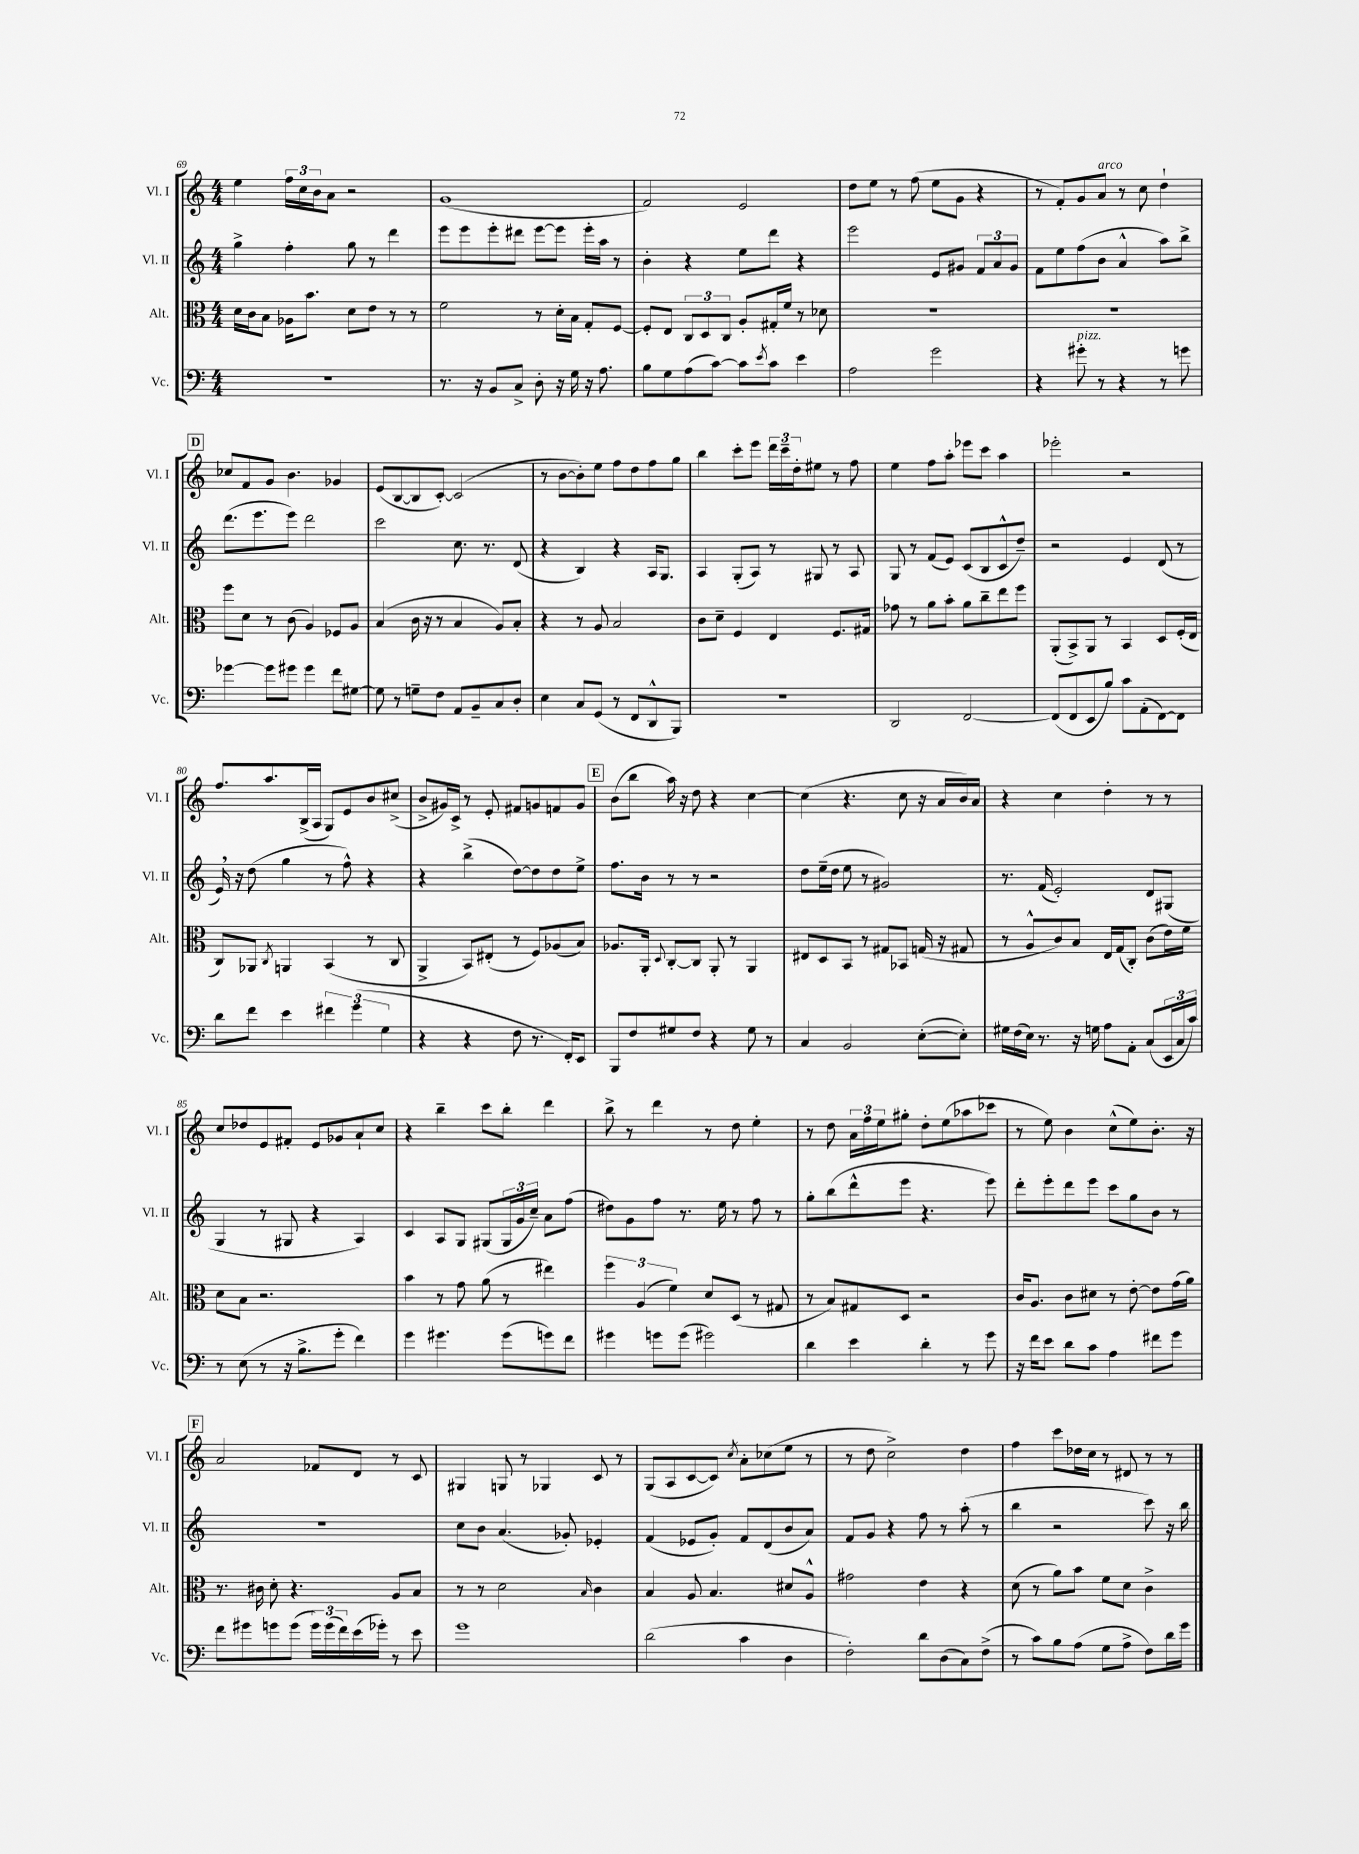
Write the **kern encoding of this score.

**kern	**kern	**kern	**kern
*part4	*part3	*part2	*part1
*staff4	*staff3	*staff2	*staff1
*I"Vc.	*I"Alt.	*I"Vl. II	*I"Vl. I
*I'Vc.	*I'Alt.	*I'Vl. II	*I'Vl. I
*clefF4	*clefC3	*clefG2	*clefG2
*k[]	*k[]	*k[]	*k[]
*M4/4	*M4/4	*M4/4	*M4/4
=69	=69	=69	=69
1r	16d\LL	4gg^\	4ee\
.	16c\J	.	.
.	8B\J	.	.
.	16A-X\KL	4ff'\	24ff\LL
.	.	.	24cc\
.	8.b\J	.	.
.	.	.	24b\J
.	.	.	8a\J
.	8d\L	8gg\	2r
.	8e\J	8r	.
.	8r	4ddd\	.
.	8r	.	.
=70	=70	=70	=70
8.r	2f\	8eee\L	(1g
.	.	8eee\	.
16r	.	.	.
8BB/L	.	8eee'\	.
8C^/J	.	8ddd#X\J	.
8D'\	8r	[8eee\L	.
16r	16d'\LL	8eee\J]	.
16G\	16B\JJ	.	.
16r	8G'/L	16eee'\LL	.
8.A\	.	16aa\JJ	.
.	[8F/J	8r	.
=71	=71	=71	=71
8B\L	8F'/L]	4b'\	2f/)
8G\	8E/J	.	.
(8A\	12C/L	4r	.
.	12D/	.	.
[8c\J)	.	.	.
.	12C/J	.	.
8c\L]	8A'/L	8ee\L	2e/
8qe/	.	.	.
8c\J	16G#X'/L	8ddd\J	.
.	16f/JJ	.	.
4e\	8r	4r	.
.	8d-X\	.	.
=72	=72	=72	=72
2A\	1r	2eee\	8dd\L
.	.	.	8ee\J
.	.	.	8r
.	.	.	(8ff\
2g\	.	8e/L	8ee\L
.	.	8g#X/J	8g\J
.	.	12f/L	4r
.	.	12a/	.
.	.	12g#/J	.
=73	=73	=73	=73
4r	1r	8f\L	8r
.	.	8ee\	8f'/L)
!LO:TX:a:i:t=pizz.	!	!	!
8g#X'\	.	(8ff\	8g/
!	!	!	!LO:TX:a:i:t=arco
8r	.	8b\J	8a/J
4r	.	4a^^/	8r
.	.	.	8cc\
8r	.	8aa\L)	4dd`\
8gn\	.	8bb^\J	.
!!LO:LB:g=z
!!LO:REH:place=s1:t=D
=74	=74	=74	=74
[4g-X\	8ff\L	(8.ddd\L	8cc-X/L
.	8d\J	.	8f/
.	.	8.eee\	.
8g-\L]	8r	.	8g/J
8g#X\J	(8c\	8eee\J)	4.b\
4g#\	4A/)	2ddd\	.
8f\L	8F-X/L	.	4g-X/
[8G#X\J	8A/J	.	.
=75	=75	=75	=75
8G#\]	(4B/	2ccc\	(8e/L
8r	.	.	[8B/
8Gn~\L	16c\	.	8B/]
.	16r	.	.
8F\J	8r	.	[8c'/J)
8AA/L	4B/	8.cc\	(2c/]
8BB~/	.	.	.
.	.	8.r	.
8C/	8A/L)	.	.
8D'/J	8B'/J	(8d/	.
=76	=76	=76	=76
4E\	4r	4r	8r
.	.	.	[8b\L
8C/L	8r	4B/)	8b'\])
(8GG/J	8A/	.	8ee\J
8r	2B/	4r	8ff\L
8FF/L	.	.	8dd\
8DD^^/	.	16A/KL	8ff\
.	.	8.G/J	.
8BBB/J)	.	.	8gg\J
=77	=77	=77	=77
1r	8c\L	4A/	4bb\
.	8d~\J	.	.
.	4F/	(8G'/L	8ccc'\L
.	.	8A/J)	8eee\J
.	4E/	8r	24ddd\LL
.	.	.	24ccc~\
.	.	.	24dd'\J
.	.	8G#X/	8ee#X\J
.	8.F/L	8r	8r
.	.	8A/	8ff\
.	16G#X/Jk	.	.
=78	=78	=78	=78
2DD/	8g-X\	8G/	4ee\
.	8r	8r	.
.	8a\L	(8f/L	8ff\L
.	8b'\J	8e/J)	8aa'\J
[2FF/	8a\L	(8c/L	8eee-X\L
.	8cc~\	8B/	8ccc\J
.	8ee\	8c^^/	4aa\
.	8ff\J	8dd~/J)	.
=79	=79	=79	=79
(8FF/L]	(8AA'/L	2r	2eee-X'\
8FF/	8BB^/)	.	.
8EE/	8AA/J	.	.
8B/J)	8r	.	.
8c\L	4BB/	4e/	2r
(8AA'\	.	.	.
[8FF\)	8D/L	(8d/	.
8FF\J]	(16F'/L	8r	.
.	16E/JJ	.	.
!!LO:LB:g=z
=80	=80	=80	=80
8d\L	8C/L)	16e,/)	8.ff/L
.	.	16r	.
8f\J	8AA-X/J	(8dd\	.
.	.	.	8.aa/
.	8qC/	.	.
4e\	4AAn/	4gg\	.
.	.	.	(16B^/L
.	.	.	16A/JJ
6f#X\	(4BB/	8r	8G/L)
.	.	8ff^^\)	8e/
(6g\	.	.	.
.	8r	4r	8b/
6G\	.	.	.
.	8C/	.	(8cc#X^/J
=81	=81	=81	=81
4r	4AA^/	4r	8b^/L
.	.	.	16g#X/L)
.	.	.	16c^/JJ
4r	8BB/L)	(4bb^\	8r
.	(8E#X'/J	.	8e'/
8F\	8r	[8dd\L)	8f#X/L
8.r	8F/L)	8dd\]	8gn/
.	(8A-X/	8dd\	8fn/
16FF'/KL)	.	.	.
8EE/J	8B/J)	8ee^\J	8g/J
!!LO:REH:place=s1:t=E
=82	=82	=82	=82
8BBB/L	8.A-X/L	8.ff\L	(8b\L
8F/	.	.	8bb\J
.	16AA'/Jk	16b\Jk	.
.	8qqD/	.	.
8G#X/	[8C'/L	8r	16aa\)
.	.	.	16r
8F/J	8C/J]	8r	8dd\
4r	8AA'/	2r	4r
.	8r	.	.
8G#\	4AA/	.	[4cc\
8r	.	.	.
=83	=83	=83	=83
4C/	8E#X/L	8dd\L	(4cc\]
.	8D/	(16ee~\L	.
.	.	16dd\JJ	.
2BB/	8BB/J	8ee\	4.r
.	8r	8r	.
.	8G#X/L	2g#X/)	.
.	8BB-X/J	.	8cc\
([8E'\L	(16Gn/	.	16r
.	16r	.	16a/LL
8E'\J])	8G#X/	.	16b/)
.	.	.	16a/JJ
=84	=84	=84	=84
16G#X\LL	8r	8.r	4r
(16F\	.	.	.
16E\JJ)	8A^^/L	.	.
8.r	.	(16f/	.
.	8c/)	2e'/)	4cc\
16r	8B/J	.	.
16Gn\	.	.	.
8A\L	16E/LL	.	4dd'\
.	(16G/J	.	.
8AA'\J	8C'/J)	.	.
(8C/L	(8c\L	8d/L	8r
24EE/L	16e\L)	(8G#X/J	8r
24C/	.	.	.
.	16f\JJ	.	.
24c/JJ)	.	.	.
!!LO:LB:g=z
=85	=85	=85	=85
8r	8d\L	4G/	8cc/L
(8E\	8B\J	.	8dd-X/
8r	2.r	8r	8e/
16r	.	8G#X/	8f#X'/J
8.B^\L	.	.	.
.	.	4r	8e/L
8g'\J	.	.	8g-X/
4f\)	.	4A/)	8a`/
.	.	.	8cc/J
=86	=86	=86	=86
4g\	4b\	4c/	4r
4.g#X\	8r	8A/L	4bb~\
.	8g\	8G/J	.
.	(8a\	(8G#X/L	8ccc\L
(8g#\L	8r	24G#/L	8bb'\J
.	.	24g/	.
.	.	24cc~/JJ)	.
8gn\)	4ee#X\)	8a\L	4ddd\
8f\J	.	(8ff\J	.
=87	=87	=87	=87
4g#X\	6ff\	8dd#X\L)	8bb^\
.	.	8g\	8r
.	(6A/	.	.
8gn\L	.	8ff\J	4ddd\
.	6f\)	.	.
(8g\J	.	8.r	.
2g#X\)	8d/L	.	8r
.	.	16ee\	.
.	(8D/J	8r	8dd\
.	8r	8ff\	4ee'\
.	8G#X/	8r	.
=88	=88	=88	=88
4d\	8r	8gg'\L	8r
.	8B/L)	(8bb\	8dd\
4e\	8G#X/	8ddd^^\	24a\LL
.	.	.	24ff\
.	.	.	24ee\J
.	8D/J	8eee\J	8gg#X'\J
4d'\	2r	4.r	8dd'\L
.	.	.	(8ee\
8r	.	.	8aa-X\
8g\	.	8eee\)	8ccc-X\J
=89	=89	=89	=89
16r	16c/KL	8ddd'\L	8r
16f\KL	8.A/J	.	.
8e\J	.	8eee'\	8ee\)
8d\L	8c\L	8ddd\	4b\
8c\J	8d#X\J	8eee\J	.
4A\	8r	8ccc\L	(8cc^^\L
.	[8e'\	8gg\	8ee\)
8f#X\L	8e\L]	8b\J	8.b'\J
8g\J	(16g\L	8r	.
.	16a\JJ)	.	16r
!!LO:LB:g=z
!!LO:REH:place=s1:t=F
=90	=90	=90	=90
8f\L	8.r	1r	2a/
8g#X\	.	.	.
.	16c#X\	.	.
8gn\	8d'\	.	.
(8g\J	4.r	.	.
24g\LL)	.	.	8f-X/L
(24g\	.	.	.
24f\)	.	.	.
(16e\	.	.	8d/J
16g-X'\JJ)	.	.	.
8r	8A/L	.	8r
8e\	8B/J	.	8c/
=91	=91	=91	=91
1g	8r	8cc\L	4G#X/
.	8r	8b\J	.
.	2d\	(4.a/	8Gn/
.	.	.	8r
.	.	.	4G-X/
.	.	8g-X'/)	.
.	16qqB/	.	.
.	4c\	4e-X'/	8c/
.	.	.	8r
=92	=92	=92	=92
(2d\	4B/	(4f/	(8G/L
.	.	.	8A/
.	8A/	8e-X/L	[8c/
.	4.B/	8g'/J)	8c/J])
.	.	.	8qcc/
4c\	.	8f/L	8a'\L
.	.	(8d/	(8cc-X\
4D\	8d#X/L	8b/	8ee\J
.	8A^^/J	8a/J)	8r
=93	=93	=93	=93
2F'\)	2g#X\	8f/L	8r
.	.	8g/J	8dd\
.	.	4r	2cc^\)
8d\L	4e\	8ff\	.
(8D\	.	8r	.
8C\)	4r	(8aa'\	4dd\
(8F^\J	.	8r	.
=94	=94	=94	=94
8r	(8d\	4bb\	4ff\
8c\L)	8r	.	.
8B\	8a\L)	2r	8ccc\L
(8A\J	8b\J	.	16dd-X\L
.	.	.	16cc\JJ
8G\L	8f\L	.	8r
8A^\J	8d\J	.	8d#X/
8F\L)	4c^\	8ccc\)	8r
16d\L	.	16r	8r
16g\JJ	.	16bb\	.
==	==	==	==
*-	*-	*-	*-
